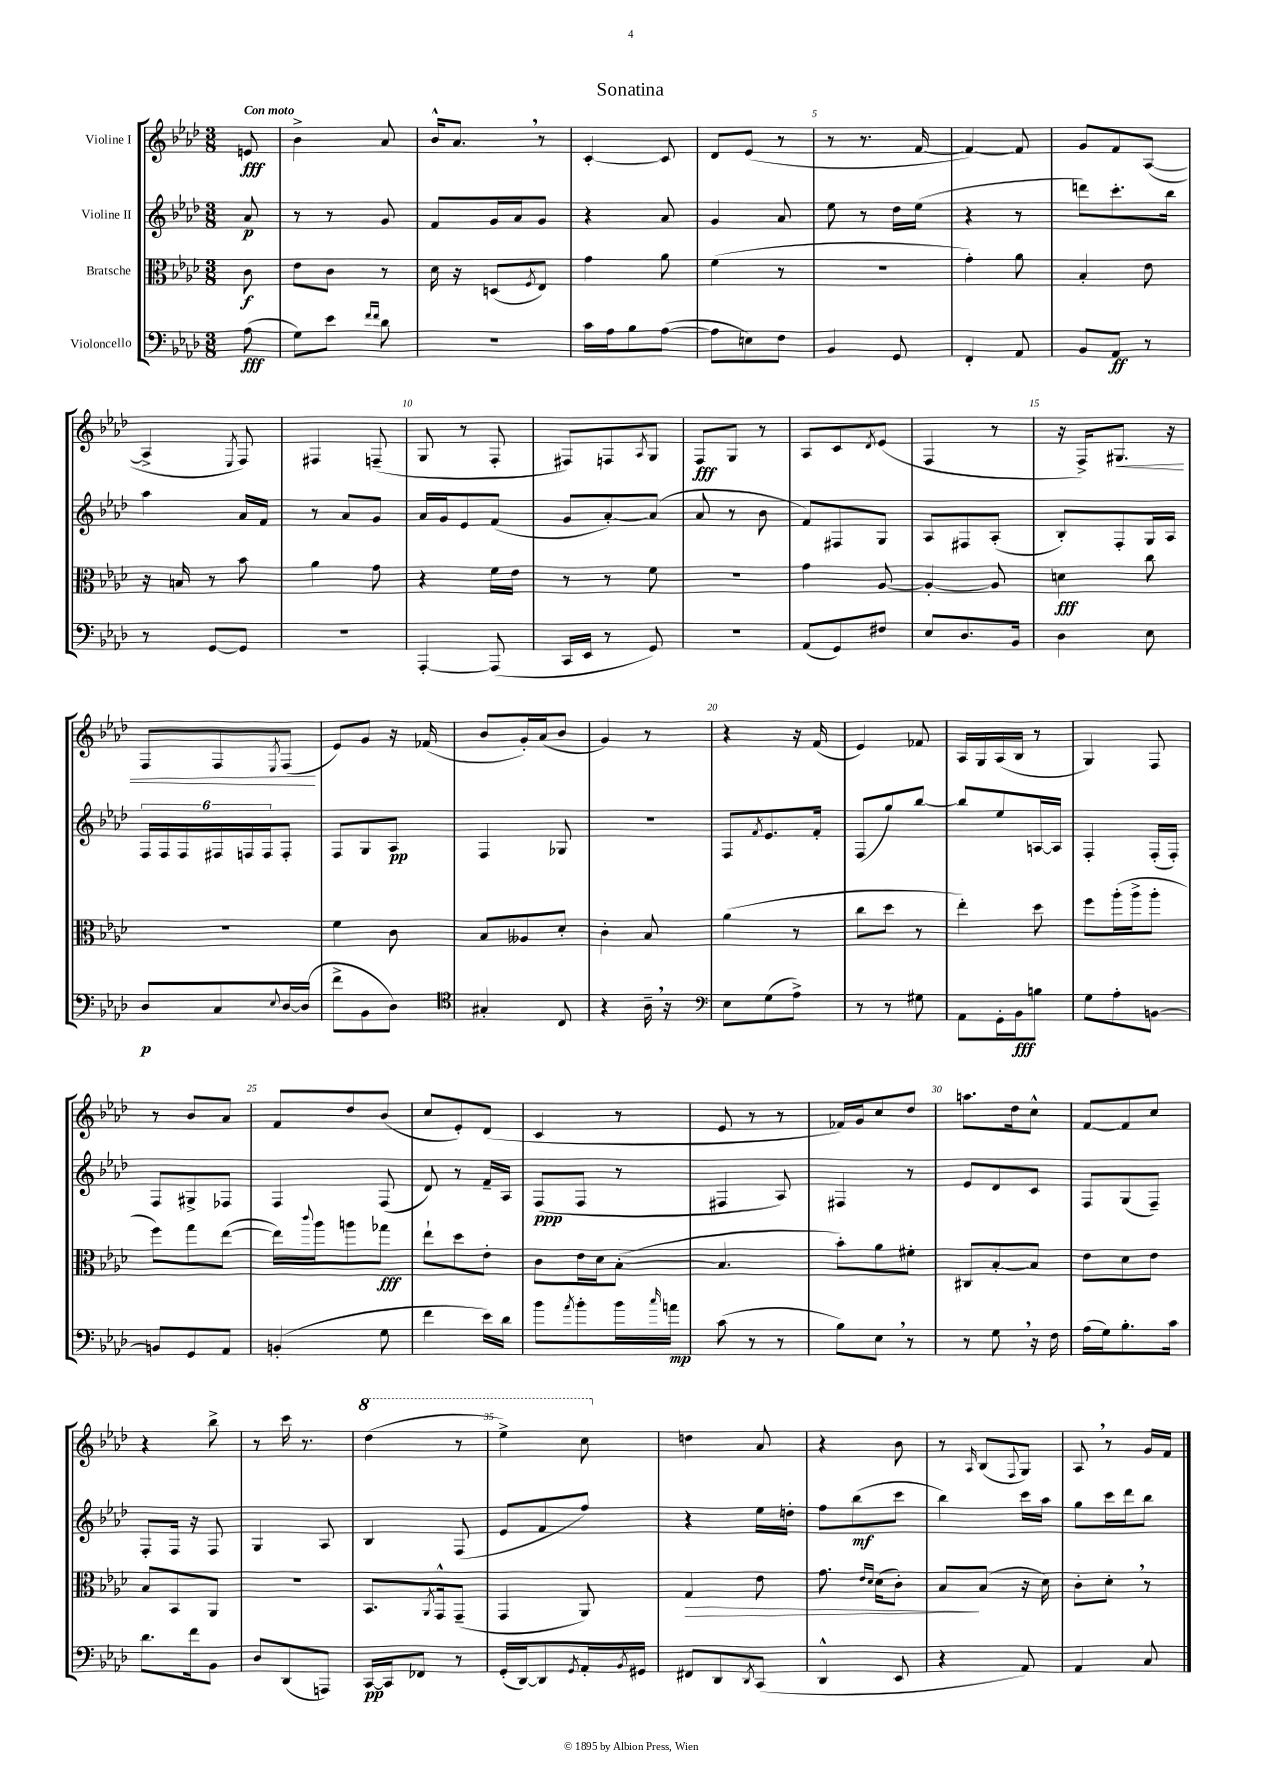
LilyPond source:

\header { title = "Sonatina" }
<<
\new StaffGroup <<
\new Staff = "s0" \with { instrumentName = "Violine I" } {
    \clef treble \key aes \major \numericTimeSignature \time 3/8 \partial 8 \tempo "Con moto"
    e'8\fff |
    bes'4-> aes'8 |
    bes'16-^ aes'8. \breathe r8 |
    c'4~-. c'8 |
    des'8 ees'8( r8 |
    r8 r8. f'16~ |
    f'4~) f'8 |
    g'8 f'8 aes8~( |
    aes4-> \acciaccatura { ees8 } f8) |
    fis4 f8--( |
    g8 r8 f8-. |
    fis8) f8 \acciaccatura { aes8 } g8 |
    f8\fff g8 r8 |
    aes8 c'8 \acciaccatura { des'8 } ees'8( |
    f4 r8 |
    r16 f16->) gis8.\< r16 |
    f8 f8 \acciaccatura { ees8 } f8\!( |
    ees'8) g'8 r16 fes'16( |
    bes'8 g'16-.) aes'16( bes'8 |
    g'4) r8 |
    r4 r16 f'16( |
    ees'4) fes'8 |
    aes16 g16 aes16( bes16 r8 |
    g4) f8 |
    r8 bes'8 aes'8 |
    f'8 des''8 bes'8( |
    c''8 ees'8-.) des'8( |
    c'4 r8 |
    ees'8 r8 r8 |
    fes'16) g'16 c''8 des''8 |
    a''8. des''16 c''8-^ |
    f'8~ f'8 c''8 |
    r4 bes''8-> |
    r8 c'''16 r8. |
    \ottava #1 des'''4( r8 |
    ees'''4->) c'''8 \ottava #0 |
    d''4 aes'8 |
    r4 bes'8 |
    r8 \grace { aes16 } bes8( \appoggiatura { f8 } g8) |
    aes8 \breathe r8 g'16 f'16 \bar "|." |
}
\new Staff = "s1" \with { instrumentName = "Violine II" } {
    \clef treble \key aes \major \numericTimeSignature \time 3/8 \partial 8
    aes'8\p |
    r8 r8 g'8 |
    f'8 g'16 aes'16 g'8 |
    r4 aes'8 |
    g'4 aes'8 |
    ees''8 r8 des''16 ees''16( |
    r4 r8 |
    d'''8) c'''8.-. bes''16 |
    aes''4 aes'16 f'16 |
    r8 aes'8 g'8 |
    aes'16 g'16 ees'8 f'8( |
    g'8 aes'8~-.) aes'8( |
    aes'8 r8 bes'8 |
    f'8) fis8 g8 |
    aes8 fis8 aes8-.( |
    bes8-.) f8-. g16 aes16 |
    \tuplet 6/4 { f16 f16 f16 fis16 f16 f16 } f8-. |
    f8 g8 aes8\pp |
    f4 ges8 |
    R4. |
    f8 \acciaccatura { f'8 } ees'8. f'16-. |
    f8( g''8) bes''8~ |
    bes''8 ees''8 a16~ a16 |
    f4-. f16-.( f16-.) |
    f8 gis8-> fes8 |
    f4 f8( |
    des'8) r8 f'16-- aes16 |
    f8\ppp( f8 r8 |
    fis4 aes8) |
    fis4 r8 |
    ees'8 des'8 c'8 |
    f8 g8( f8--) |
    f8-. f16 r16 f8 |
    g4 aes8 |
    bes4 f8( |
    ees'8 f'8 f''8) |
    r4 ees''16 d''16-. |
    f''8 bes''8\mf( c'''8 |
    bes''4) c'''16 aes''16 |
    g''8 c'''16 des'''16 bes''8 \bar "|." |
}
\new Staff = "s2" \with { instrumentName = "Bratsche" } {
    \clef alto \key aes \major \numericTimeSignature \time 3/8 \partial 8
    c'8\f |
    ees'8 c'8 r8 |
    des'16 r16 d8( \acciaccatura { f8 } ees8) |
    g'4 aes'8 |
    f'4( r8 |
    R4. |
    g'4-.) aes'8 |
    bes4-. ees'8 |
    r16 b16 r8 bes'8 |
    aes'4 g'8 |
    r4 f'16 ees'16 |
    r8 r8 f'8 |
    R4. |
    g'4 aes8~ |
    aes4~-. aes8 |
    d'4\fff c''8 |
    R4. |
    f'4 c'8 |
    bes8 aeses8 des'8-. |
    c'4-. bes8 |
    aes'4( r8 |
    c''8 des''8 r8 |
    ees''4-.) des''8 |
    f''8 aes''16-.( aes''16-> aes''8-. |
    f''8) g''8 ees''8~( |
    ees''16) \appoggiatura { c'''8 } aes''16 a''8 ges''8\fff |
    ees''8-! des''8 ees'8-. |
    c'8 ees'16 des'16 bes8~-.( |
    bes4. |
    bes'8-.) aes'8 fis'8-. |
    cis8 bes8~-. bes8 |
    ees'8 des'8 ees'8 |
    bes8 bes,8 aes,8 |
    R4. |
    bes,8. \acciaccatura { aes,8 } g,16-^ g,8--( |
    g,4 aes,8) |
    g4\> ees'8 |
    g'8. \grace { ees'16 des'16 } des'16( c'8-.) |
    bes8\! bes8( r16 des'16) |
    c'8-. des'8-. \breathe r8 \bar "|." |
}
\new Staff = "s3" \with { instrumentName = "Violoncello" } {
    \clef bass \key aes \major \numericTimeSignature \time 3/8 \partial 8
    aes8\fff( |
    g8) ees'8 \grace { f'16 f'16 } des'8 |
    r4. |
    c'16 aes16 bes8 aes8~( |
    aes8 e8) f8 |
    bes,4 g,8 |
    f,4-. aes,8 |
    bes,8 aes,8\ff r8 |
    r8 g,8~ g,8 |
    r4. |
    aes,,4~-. aes,,8( |
    c,16 ees,16 r8 g,8) |
    R4. |
    aes,8( g,8) fis8 |
    ees8 des8. bes,16 |
    des4 ees8 |
    des8\p c8 \appoggiatura { ees8 } des16~ des16( |
    f'8-> bes,8 des8) |
    \clef tenor gis4-. c8 |
    r4 aes16-- \breathe r16 |
    \clef bass ees8 g8( aes8->) |
    r8 r8 gis8 |
    aes,8 g,16-. bes,16\fff b8 |
    g8 aes8-. b,8~ |
    b,8 g,8 aes,8 |
    b,4-.( g8 |
    f'4 ees'16) des'16 |
    bes'8 \acciaccatura { aes'8 } bes'8-. bes'16 \grace { c''16 } a'16\mp |
    c'8( r8 r8 |
    bes8) ees8 \breathe r8 |
    r8 g8 \breathe r16 f16 |
    aes16( g16) bes8.-. c'16 |
    des'8. f'16 bes,8 |
    des8 des,8( a,,8) |
    c,16~\pp c,16 fes,8 r8 |
    g,16-.( des,16~) des,8 \acciaccatura { g,8 } aes,16-. \acciaccatura { bes,8 } gis,16 |
    fis,8 des,8 \acciaccatura { des,8 } c,8( |
    des,4-^ ees,8 |
    r4 aes,8) |
    aes,4 c8 \bar "|." |
}
>>
>>
\layout { \context { \Score \override BarNumber.break-visibility = ##(#f #t #t) barNumberVisibility = #(every-nth-bar-number-visible 5) } }
